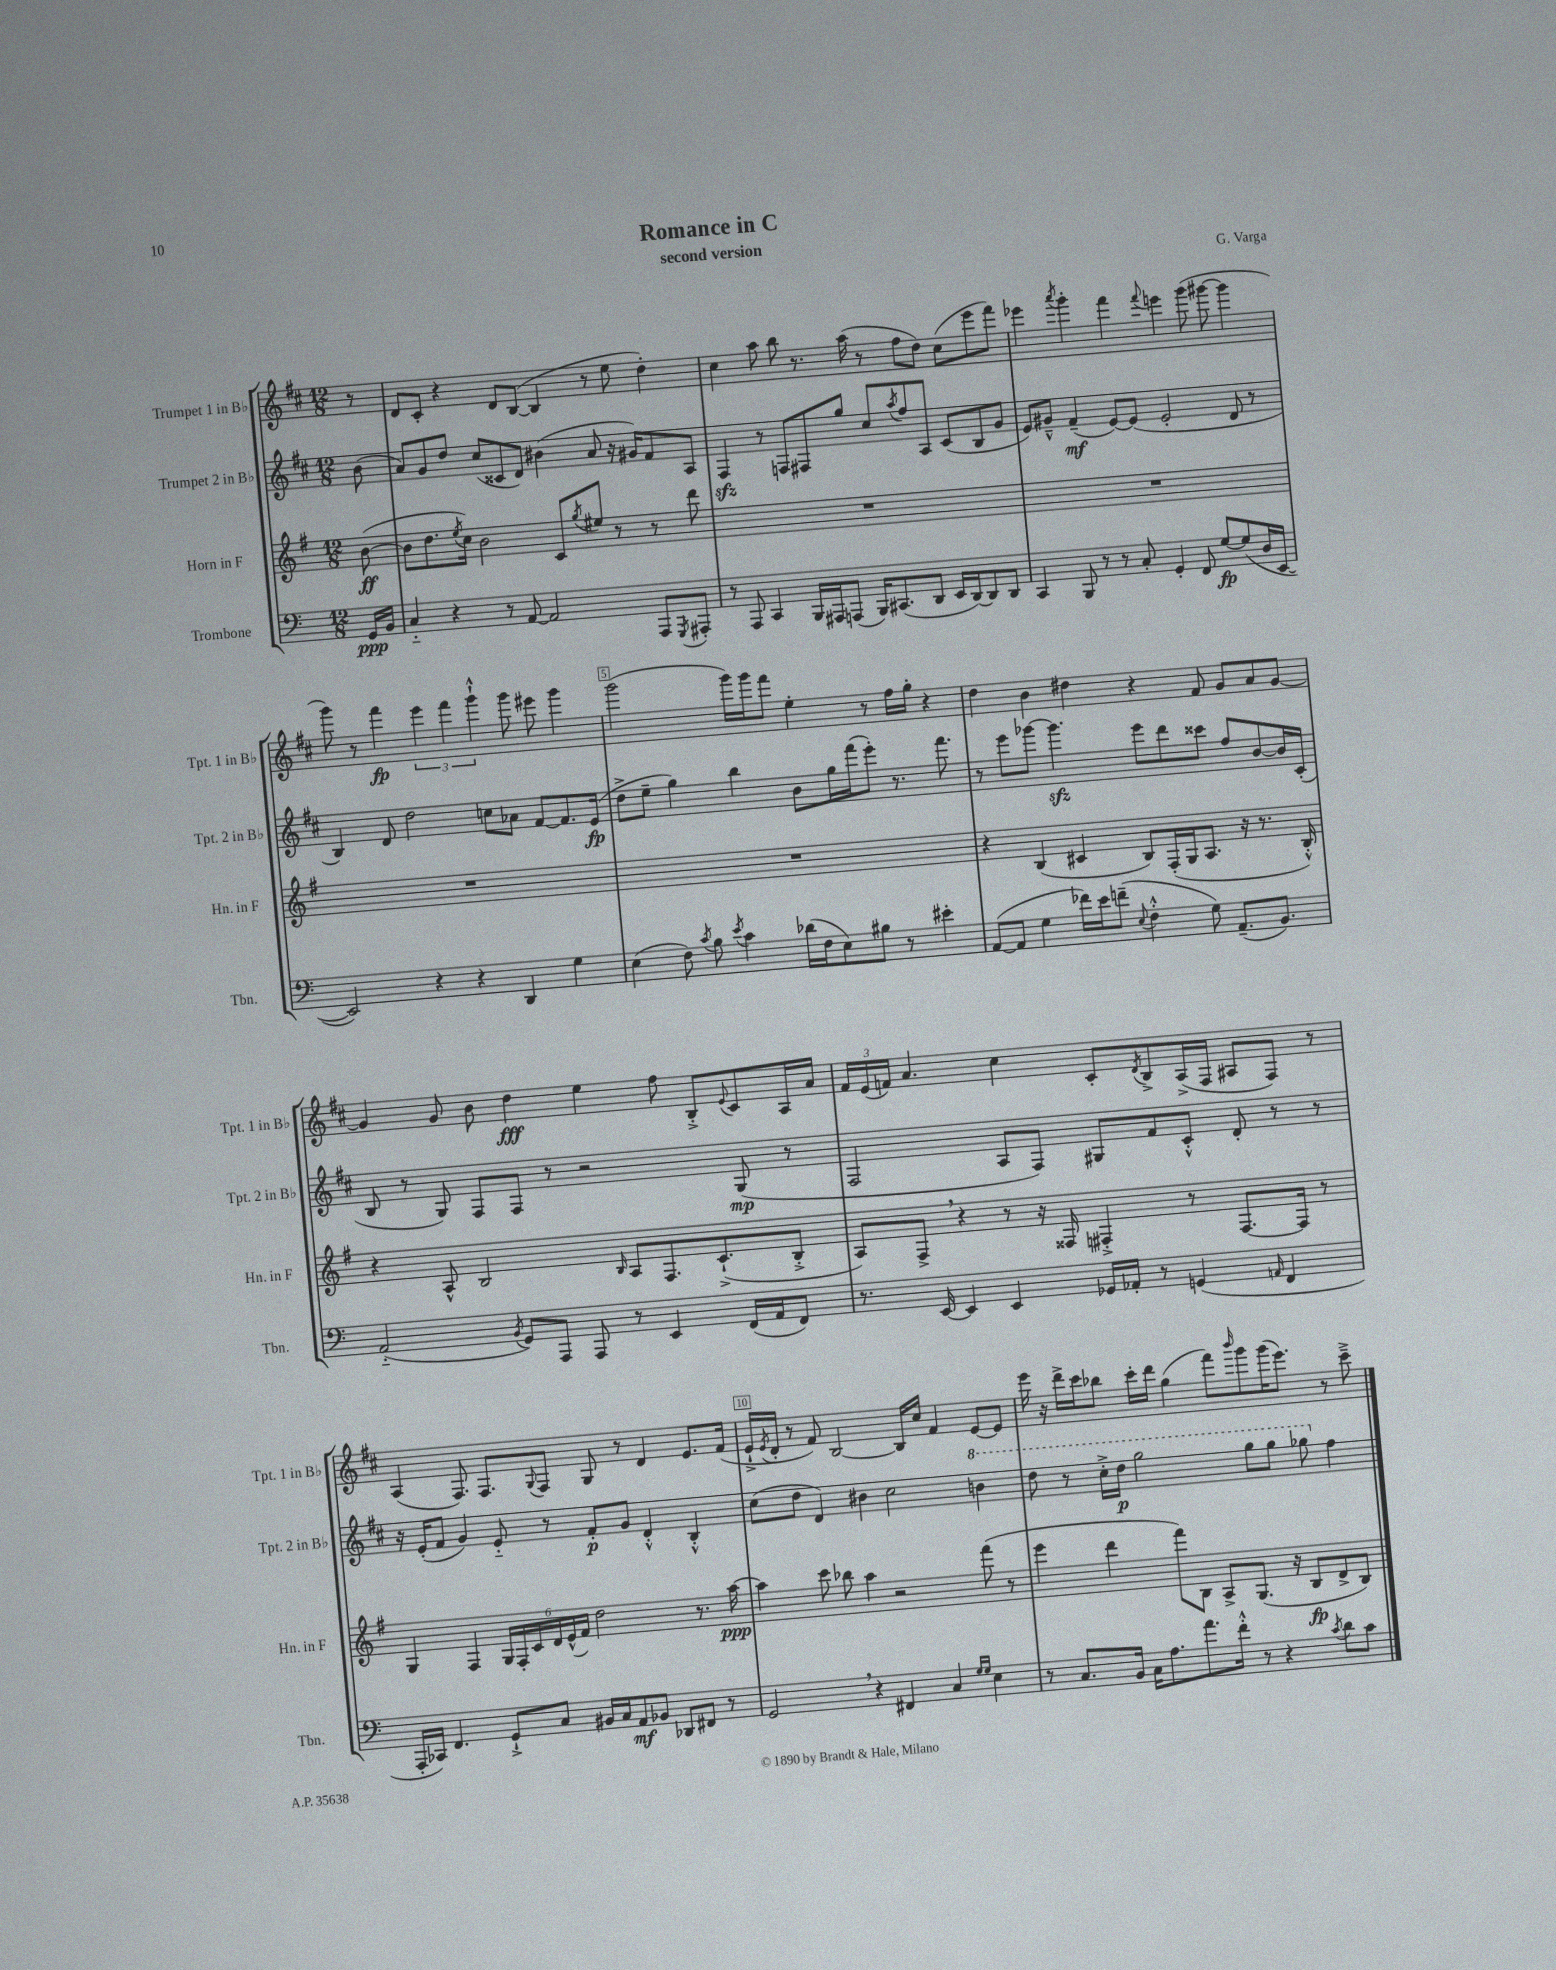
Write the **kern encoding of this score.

**kern	**dynam	**kern	**dynam	**kern	**dynam	**kern	**dynam
*part4	*part4	*part3	*part3	*part2	*part2	*part1	*part1
*staff4	*staff4	*staff3	*staff3	*staff2	*staff2	*staff1	*staff1
*I"Trombone	*	*I"Horn in F	*	*I"Trumpet 2 in B♭	*	*I"Trumpet 1 in B♭	*
*I'Tbn.	*	*I'Hn. in F	*	*I'Tpt. 2 in B♭	*	*I'Tpt. 1 in B♭	*
*clefF4	*	*clefG2	*	*clefG2	*	*clefG2	*
*k[]	*	*k[f#]	*	*k[f#c#]	*	*k[f#c#]	*
*M12/8	*	*M12/8	*	*M12/8	*	*M12/8	*
=	=	=	=	=	=	=	=
16GG/LL	ppp	([8b\	ff	(8b\	.	8r	.
16BB/JJ	.	.	.	.	.	.	.
=1	=1	=1	=1	=1	=1	=1	=1
4C/	.	8b\L]	.	8a/L)	.	8d/L	.
.	.	8.dd\	.	8g/	.	8c#'/J	.
4r	.	.	.	8dd/J	.	4r	.
.	.	8qee/	.	.	.	.	.
.	.	16cc\Jk)	.	.	.	.	.
.	.	2b\	.	(8cc#/L	.	.	.
8r	.	.	.	8c##X/	.	8d/L	.
[8AA/	.	.	.	8d/J)	.	([8B/J	.
2AA/]	.	.	.	(4b#X\	.	4B/]	.
.	.	8c/L	.	.	.	.	.
.	.	8qgg/	.	.	.	.	.
.	.	8ee#X/J	.	8a/	.	8r	.
.	.	8r	.	16r	.	8ee\	.
.	.	.	.	16g#X/KL)	.	.	.
8AAA/L	.	8r	.	8f#/	.	4dd'\)	.
8qGGG/	.	.	.	.	.	.	.
8AAA#X'/J	.	8ddd\	.	8A/J	.	.	.
=2	=2	=2	=2	=2	=2	=2	=2
8r	.	1.r	.	4F#zz/	.	4cc#\	.
8AAA/	.	.	.	.	.	.	.
4CC/	.	.	.	8r	.	8aa\	.
.	.	.	.	8Fn/L	.	8bb\	.
16BBB/LL	.	.	.	8F#X/	.	8.r	.
16AAA#X/J	.	.	.	.	.	.	.
(8AAAn/J	.	.	.	8gg/J	.	.	.
.	.	.	.	.	.	(16aa\	.
16BBB/KL)	.	.	.	8cc#/L	.	8r	.
(8.CC#X/	.	.	.	.	.	.	.
.	.	.	.	8qaa/	.	.	.
.	.	.	.	8ff#/	.	8ff#\L	.
8DD/J	.	.	.	8A/J	.	8dd\J)	.
16EE/LL	.	.	.	(8c#/L	.	(8cc#\L	.
[16DD/J)	.	.	.	.	.	.	.
8DD/]	.	.	.	8B/	.	8eee\	.
8DD/J	.	.	.	8g/J	.	8fff#\J)	.
=3	=3	=3	=3	=3	=3	=3	=3
4CC/	.	1.r	.	8e/L)	.	4eee-X\	.
.	.	.	.	8g#X~^^/J	.	.	.
.	.	.	.	.	.	8qaaa/	.
8BBB/	.	.	.	(4f#~/	mf	4ggg'\	.
8r	.	.	.	.	.	.	.
8r	.	.	.	[8e/L)	.	4fff#\	.
8C'/	.	.	.	(8e/J]	.	.	.
.	.	.	.	.	.	8qqfff#/	.
4GG'/	.	.	.	2e'/	.	4eeen\	.
8FF/	.	.	.	.	.	(8ggg\	.
[8G/L	fp	.	.	.	.	[8ggg#X\	.
(8G/]	.	.	.	8d/	.	4ggg#\]	.
16D/L	.	.	.	8r	.	.	.
[16EE/JJ	.	.	.	.	.	.	.
!!LO:LB:g=z
=4	=4	=4	=4	=4	=4	=4	=4
2EE/])	.	1.r	.	4B/)	.	8ggg\)	.
.	.	.	.	.	.	8r	.
.	.	.	.	8d/	.	4fff#\	fp
.	.	.	.	2dd\	.	.	.
4r	.	.	.	.	.	6eee\	.
.	.	.	.	.	.	6fff#\	.
4r	.	.	.	.	.	.	.
.	.	.	.	.	.	6ggg`^^\	.
.	.	.	.	8ccn\L	.	.	.
4DD/	.	.	.	8a-X\J	.	8ggg\	.
.	.	.	.	[8f#/L	.	8eee#X\	.
4G\	.	.	.	8.f#/]	.	4ggg\	.
.	.	.	.	(16e/Jk	fp	.	.
=5	=5	=5	=5	=5	=5	=5	=5
(4E\	.	1.r	.	8dd^\L	.	(2ggg\	.
.	.	.	.	8ee~\J	.	.	.
8F\)	.	.	.	4gg\)	.	.	.
8qc/	.	.	.	.	.	.	.
8B\	.	.	.	.	.	.	.
8qe/	.	.	.	.	.	.	.
4c\	.	.	.	4bb\	.	16ggg\LL)	.
.	.	.	.	.	.	16ggg\J	.
.	.	.	.	.	.	8fff#\J	.
(16d-X\LL	.	.	.	8b\L	.	4ee'\	.
16F\J	.	.	.	.	.	.	.
8E\)	.	.	.	16gg\L	.	.	.
.	.	.	.	(16fff#\J	.	.	.
8B#X\J	.	.	.	8eee'\J)	.	8r	.
8r	.	.	.	8.r	.	16ff#\LL	.
.	.	.	.	.	.	16gg'\JJ	.
4e#X'\	.	.	.	.	.	4r	.
.	.	.	.	8.fff#\	.	.	.
=6	=6	=6	=6	=6	=6	=6	=6
([8AA/L	.	4r	.	8r	.	4dd\	.
8AA/J]	.	.	.	8eee\L	.	.	.
4G\	.	(4B/	.	[8ggg-X\J	.	4b\	.
.	.	.	.	4.ggg-zz\]	.	.	.
16f-X\LL)	.	4c#X/	.	.	.	4dd#X\	.
16e\J	.	.	.	.	.	.	.
(8fn~\J	.	.	.	.	.	.	.
8qqE/	.	.	.	.	.	.	.
4F'^^\	.	8B/L)	.	8eee\L	.	4r	.
.	.	(16F#'/L	.	8ddd\	.	.	.
.	.	16G/J	.	.	.	.	.
8G\)	.	8.A/J	.	8ccc##X\J	.	8f#/	.
(8.AA~/L	.	.	.	8ff#/L	.	8g/L	.
.	.	16r	.	.	.	.	.
.	.	8.r	.	[8b/	.	8a/	.
8.BB/J)	.	.	.	.	.	.	.
.	.	.	.	16b/L]	.	[8g/J	.
.	.	16B'^^/)	.	(16c#'/JJ	.	.	.
!!LO:LB:g=z
=7	=7	=7	=7	=7	=7	=7	=7
(2AA/	.	4r	.	8B/	.	4g/]	.
.	.	.	.	8r	.	.	.
.	.	8A^^/	.	8G/)	.	8g/	.
.	.	2B/	.	8F#/L	.	8b\	.
8qBB/	.	.	.	.	.	.	.
8GG/L)	.	.	.	8F#/J	.	4dd\	fff
8AAA/J	.	.	.	8r	.	.	.
8AAA/	.	.	.	2r	.	4ee\	.
.	.	16qqB/	.	.	.	.	.
8r	.	8A/L	.	.	.	.	.
4EE/	.	8.F#/	.	.	.	8ff#\	.
.	.	.	.	.	.	8B'^/L	.
.	.	(8.c`^/	.	.	.	.	.
.	.	.	.	.	.	8qqe/	.
(16FF/LL	.	.	.	(8G/	mp	8c#/	.
16AA/J	.	.	.	.	.	.	.
8FF/J)	.	8B'^/J	.	8r	.	16A/L	.
.	.	.	.	.	.	16a/JJ	.
=8	=8	=8	=8	=8	=8	=8	=8
8.r	.	8A/L)	.	2F#/	.	24f#/LL	.
.	.	.	.	.	.	(24e/	.
.	.	.	.	.	.	24fn/JJ)	.
.	.	8F#^,/J	.	.	.	4.a/	.
[16EE/	.	.	.	.	.	.	.
4EE/]	.	4r	.	.	.	.	.
4EE/	.	8r	.	8A/L	.	4cc#\	.
.	.	16r	.	8F#/J)	.	.	.
.	.	16F##X/	.	.	.	.	.
16GG-X/LL	.	4F#X'^/	.	8G#X/L	.	8c#'/L	.
16AA-X'/JJ	.	.	.	.	.	.	.
.	.	.	.	.	.	8qd/	.
8r	.	.	.	8f#/	.	8B^/	.
(4GGn/	.	8r	.	8c#'^^/J	.	(16A^/L	.
.	.	.	.	.	.	16F#/JJ	.
.	.	[8.F#/L	.	8d'/	.	8A#X/L	.
16qqAAn/	.	.	.	.	.	.	.
4FF/	.	.	.	8r	.	8F#/J)	.
.	.	16F#/Jk]	.	.	.	.	.
.	.	8r	.	8r	.	8r	.
!!LO:LB:g=z
=9	=9	=9	=9	=9	=9	=9	=9
16AAA'/LL	.	4G/	.	16r	.	(4A/	.
16CC-X/JJ)	.	.	.	(16e'/KL	.	.	.
4.FF/	.	.	.	8f#/J	.	.	.
.	.	4F#/	.	4g/)	.	8.F#/)	.
.	.	.	.	.	.	8.F#/L	.
8GG`^/L	.	24G/LL	.	8e/	.	.	.
.	.	24F#'/	.	.	.	.	.
.	.	24c/	.	.	.	.	.
.	.	.	.	.	.	8qqG/	.
8C/J	.	24d/	.	8r	.	8F#/J	.
.	.	(24e^^/	.	.	.	.	.
.	.	24f#/JJ)	.	.	.	.	.
16BB#X/LL	.	2dd\	.	8f#'/L	p	8G/	.
16C/J	.	.	.	.	.	.	.
8AA/	mf	.	.	8g/J	.	8r	.
8BB-X/J	.	.	.	4d'^^/	.	4d/	.
8DD-X/L	.	.	.	.	.	.	.
8FF#X/J	.	8.r	.	4B'^^/	.	8.e/L	.
8r	.	.	.	.	.	.	.
.	.	[16aa\	ppp	.	.	(16f#/Jk	.
=10	=10	=10	=10	=10	=10	=10	=10
2GG,/	.	4aa\]	.	(8cc#\L	.	16e`^/LL	.
.	.	.	.	.	.	8qe/	.
.	.	.	.	.	.	16d'/JJ	.
.	.	.	.	8dd\J	.	8r	.
.	.	8ccc\	.	4d/)	.	8f#/)	.
.	.	8bb-X\	.	.	.	[2B/	.
4r	.	4aa\	.	4b#X\	.	.	.
4FF#X/	.	2r	.	2cc#\	.	.	.
.	.	.	.	.	.	16B/LL]	.
.	.	.	.	.	.	16cc#/JJ	.
4C/	.	.	.	.	.	4f#/	.
16qqG/LL	.	.	.	.	.	.	.
16qqG/JJ	.	.	.	.	.	.	.
*	*	*	*	*8va	*	*	*
4E\	.	(8fff#\	.	4bbn\	.	[8e/L	.
.	.	8r	.	.	.	8e/J]	.
=11	=11	=11	=11	=11	=11	=11	=11
8r	.	4eee\	.	8ddd\	.	16eee\	.
.	.	.	.	.	.	16r	.
8.C/L	.	.	.	8r	.	16ddd^\LL	.
.	.	.	.	.	.	16ccc#\J	.
.	.	4ddd\	.	16ccc#'^\LL	.	8bb-X\J	.
16BB/Jk	.	.	.	16ddd\JJ	p	.	.
16C\KL	.	.	.	2ggg\	.	16ccc#'\LL	.
8.A\	.	.	.	.	.	16ddd\JJ	.
.	.	8fff#\L)	.	.	.	(4gg\	.
8.a\	.	8B\J	.	.	.	.	.
.	.	8A^/L	.	.	.	8fff#\L)	.
16f'^^\Jk	.	.	.	.	.	.	.
.	.	.	.	.	.	16qqbbb/	.
8r	.	(8.G/J	.	8ggg\L	.	8ggg\	.
4r	.	.	.	8ggg\J	.	(16ggg\K	.
.	.	16r	.	.	.	8.eee\J)	.
.	.	8B/L	fp	8ggg-X\	.	.	.
8qc/	.	.	.	.	.	.	.
*	*	*	*	*X8va	*	*	*
8d\L	.	8d^/	.	4ff#\	.	8r	.
8c\J	.	8B/J)	.	.	.	8ccc#~^\	.
==	==	==	==	==	==	==	==
*-	*-	*-	*-	*-	*-	*-	*-
